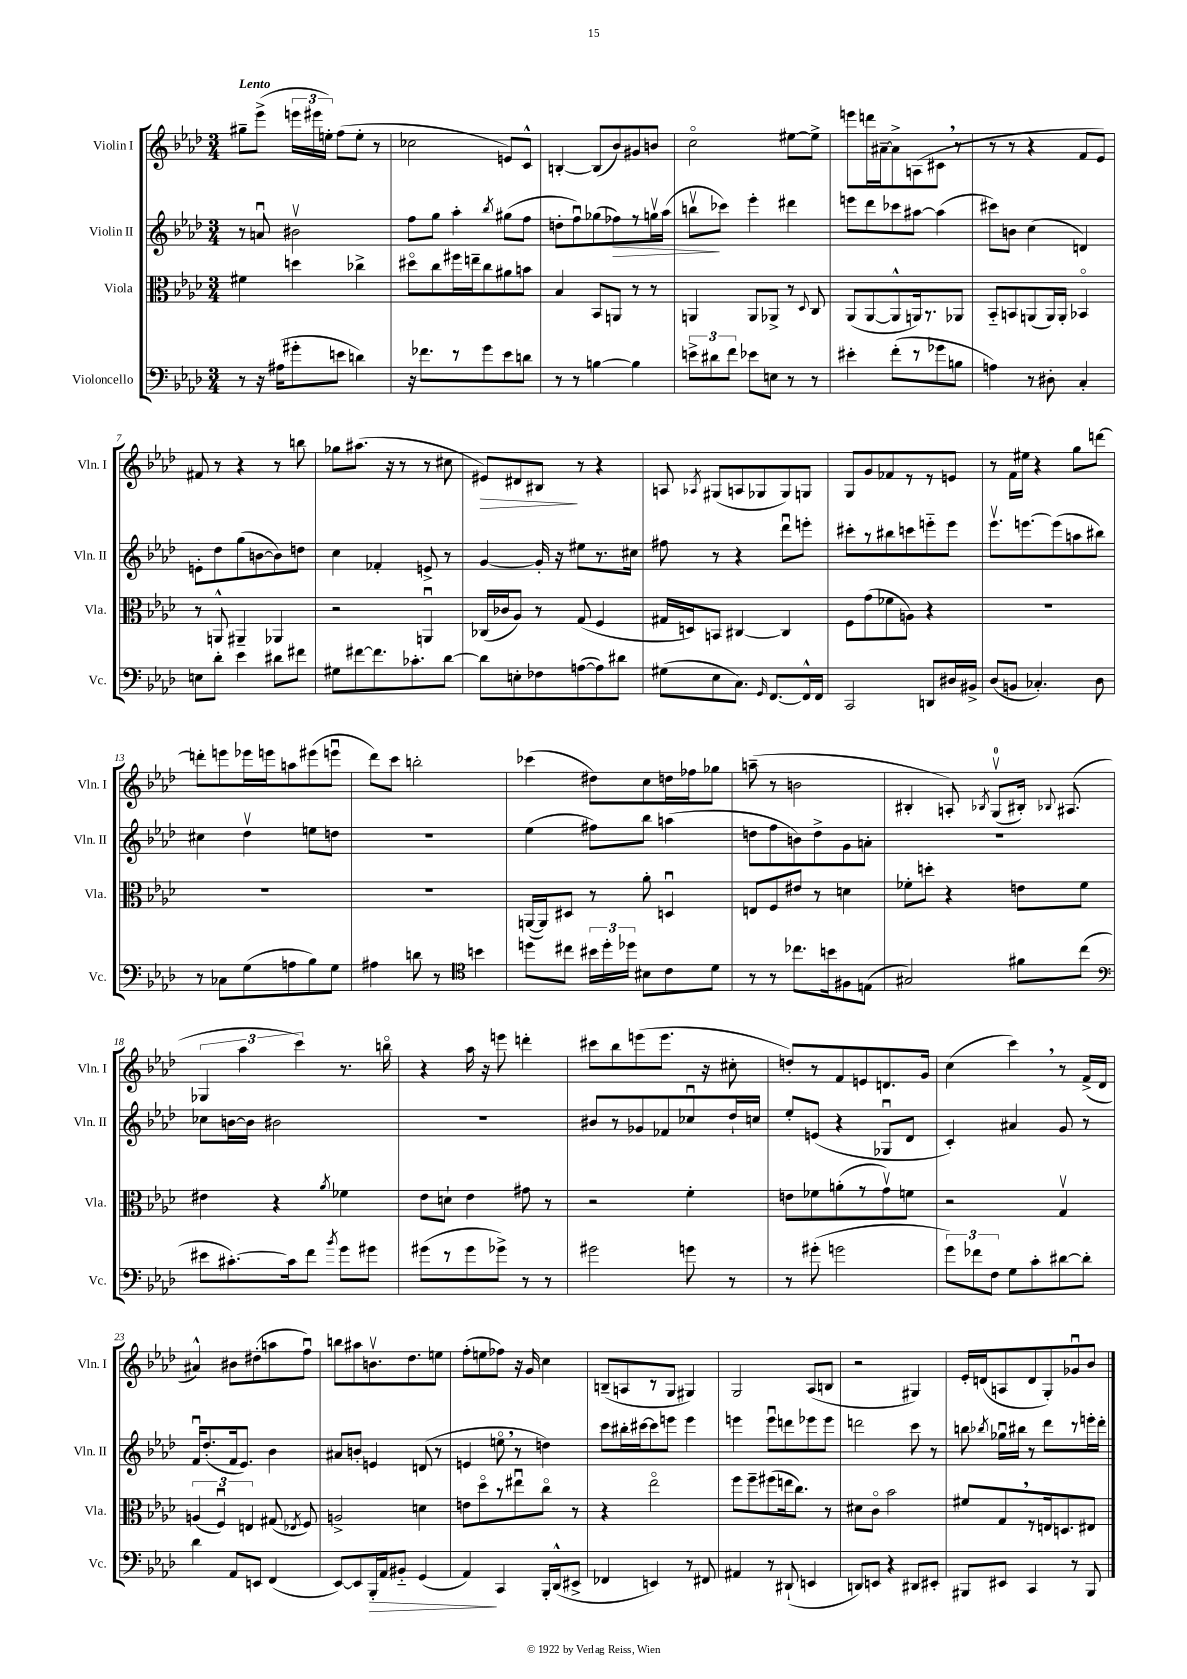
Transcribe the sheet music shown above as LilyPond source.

<<
\new StaffGroup <<
\new Staff = "s0" \with { instrumentName = "Violin I" shortInstrumentName = "Vln. I" } {
    \clef treble \key aes \major \numericTimeSignature \time 3/4 \tempo "Lento"
    \autoBeamOff gis''8[-- ees'''8]->( \tuplet 3/2 { e'''16[ eis'''16 e''16]-.) } f''8[( e''8]-. r8 |
    ces''2 e'8[) c'8]-^ |
    b4~-. b8[( bes'8) gis'8 b'8] |
    c''2\flageolet eis''8[~ eis''8]-> |
    e'''8[ d'''16 ais'16~-- ais'8-> a8( cis'8] \breathe r8 |
    r8 r8 r4 f'8[ ees'8]) |
    fis'8 r8 r4 r8 b''8 |
    ges''8[ ais''8.]( r16 r8 r8 cis''8 |
    eis'8[\>) dis'8 bis8]\! r8 r4 |
    a8 \acciaccatura { aes8 } gis8[( a8 ges8 ges8) g8] |
    g8[ g'8 fes'8 r8 r8 e'8] |
    r8 f'16[ eis''16] r4 g''8[ d'''8]~ |
    d'''8[-. e'''8 ees'''16 e'''16 a''8 eis'''8( e'''8]\downbow |
    des'''8[) c'''8] b''2-. |
    ces'''4( dis''8[) c''8 d''16 fes''16 ges''8] |
    a''8--( r8 b'2 |
    bis4-. a8-.) \acciaccatura { bes8 } g8[-0\upbow( bis16]-.) \appoggiatura { bes8 } ais8.( |
    \tuplet 3/2 { ges4 aes''4 c'''4) } r8. b''16\flageolet |
    r4 aes''16 r16 e'''8 d'''4-. |
    cis'''8[ bes''8 e'''8( e'''8.] r16 cis''8-. |
    d''8[-.) r8 f'8 e'8 d'8. g'16] |
    c''4( c'''4) \breathe r8 f'16[->( des'16] |
    ais'4-^) bis'8[ dis''8-.( a''8 f''8]\downbow) |
    b''8[ ais''8 b'8.\upbow des''8. e''8] |
    f''8[-.( e''8 fes''8]) r16 g'16 c''4 |
    b8[--( a8 r8 g8] gis4) |
    g2 aes8[( b8] |
    r2 gis4) |
    ees'16[-. d'16( a8 d'8 g8-.) ges'8\downbow bes'8] \bar "|." |
}
\new Staff = "s1" \with { instrumentName = "Violin II" shortInstrumentName = "Vln. II" } {
    \clef treble \key aes \major \numericTimeSignature \time 3/4
    \autoBeamOff r8 a'8\downbow bis'2\upbow |
    f''8[ g''8] aes''4-. \acciaccatura { bes''8 } gis''8[( f''8] |
    d''8[-. f''8\downbow) ges''8( fes''8\>) r8 g''16\upbow aes''16]( |
    b''8[\upbow\! ces'''8]) ees'''4-. dis'''4 |
    e'''8[ des'''8 ces'''8 ais''8]~ ais''4( |
    cis'''8[) b'8] c''4( d'4) |
    e'8[-. des''8 g''8( b'8~ b'8) d''8] |
    c''4 fes'4-. e'8-> r8 |
    g'4~ g'16-. r16 eis''8[ r8. cis''16] |
    fis''8 r8 r4 des'''8[\downbow e'''8]-. |
    cis'''8[-. r8 bis''8 c'''8 e'''8-_ e'''8] |
    ees'''8.[\upbow e'''8.~ e'''8( a''8 bis''8]) |
    cis''4 des''4\upbow e''8[ d''8] |
    R2. |
    ees''4( fis''8[) bes''8] a''4( |
    d''8[ f''8 b'8) d''8-> g'8 a'8]-. |
    R2. |
    ces''8[ b'16~ b'16] bis'2 |
    R2. |
    bis'8[ r8 ges'8 fes'8 ces''8\downbow des''16-! c''16] |
    ees''8[-. e'8]( r4 ges8[\downbow des'8] |
    c'4-.) ais'4 g'8 r8 |
    f'16[\downbow des''8.-.( f'16 ees'8.]) bes'4 |
    ais'8[ b'8]-. e'4 d'8( r8 |
    e'4 e''8\flageolet \breathe r8 d''4) |
    c'''8[ bis''16-. cis'''16~ cis'''8 e'''8] e'''4 |
    e'''4 e'''8[\downbow d'''8 ees'''8 ees'''8] |
    d'''2 c'''8 r8 |
    b''8 \acciaccatura { bes''8 } ges''16[\downbow bis''16] r8 des'''8[ r8 e'''16-. des'''16]-. \bar "|." |
}
\new Staff = "s2" \with { instrumentName = "Viola" shortInstrumentName = "Vla." } {
    \clef alto \key aes \major \numericTimeSignature \time 3/4
    \autoBeamOff fis'4 d''4 ces''4-> |
    dis''8[\flageolet c''8 fis''16 e''16-- c''8 ais'8 b'8] |
    bes4 bes,8[ a,8] r8 r8 |
    a,4 a,8[ aes,8]-> r8 \appoggiatura { des8 } c8 |
    aes,8[( aes,8~ aes,8-^ a,16) r8. aes,8] |
    bes,8[-_ b,8 a,8( a,16) a,16]-. bes,4\flageolet |
    r8 a,8-^ ais,4-- aes,4 |
    r2 a,4\downbow |
    ces16[( ces'16 aes8]) r8 g8( f4 |
    gis16[ d16) b,8] cis4~ cis4 |
    f8[ g'8( fes'8 a8]) r4 |
    R2. |
    R2. |
    R2. |
    a,16[~( a,16) dis8] r8 aes'8-. d4\downbow |
    e8[ f8 eis'8] r8 d'4 |
    fes'8[-. d''8]-. r4 e'8[ fes'8] |
    eis'4 r4 \acciaccatura { aes'8 } fes'4 |
    ees'8[ d'8]-! ees'4 gis'8 r8 |
    r2 f'4-. |
    e'8[ fes'8 a'8-.( r8 g'8\upbow) f'8] |
    r2 g4\upbow |
    \tuplet 3/2 { a4( f4\downbow) e4 } gis8( \acciaccatura { ees8 } f8) |
    a2-> d'4 |
    e'8[ des''8\flageolet r8 eis''8\downbow c''8]\flageolet r8 |
    r4 ees''2\flageolet |
    f''8[ f''8-- fis''8( e''16 c''8.]) r8 |
    dis'8[ c'8]\flageolet bes'2 |
    fis'8[ g8 \breathe r8 e16 d8. eis8] \bar "|." |
}
\new Staff = "s3" \with { instrumentName = "Violoncello" shortInstrumentName = "Vc." } {
    \clef bass \key aes \major \numericTimeSignature \time 3/4
    \autoBeamOff r8 r16 ais16[( gis'8-. e'8] d'4) |
    r16 fes'8.[ r8 g'8 ees'8 d'8] |
    r8 r8 b4~ b4 |
    \tuplet 3/2 { e'8[-> dis'8 f'8] } ees'8[ e8] r8 r8 |
    eis'4-. f'8[-.( r8 ges'8 b8] |
    a4) r8 dis8-. c4-. |
    e8[ des'8]-. ees'4 dis'8[ fis'8] |
    gis8[ fis'8~ fis'8. ces'8.-. des'8]~ |
    des'8[ e8-. fes8 a8~( a8) dis'8] |
    gis8[( ees8 c8.]) \grace { g,16 } f,8.[~ f,16-^ f,16] |
    c,2 d,8[ dis16 bis,16]-> |
    des8[( b,8] ces4.-.) des8 |
    r8 ces8[ g8( a8 bes8) g8] |
    ais4 d'8 r8 \clef tenor b'4 |
    d''8[ cis''8] \tuplet 3/2 { bis'16[ d''16-. des''16] } bis8[ c'8 des'8] |
    r8 r8 ces''8.[ b'16 fis8 e8]( |
    gis2) fis'8[ c''8]( |
    \clef bass eis'8[ cis'8.~-.) cis'16 f'8] \acciaccatura { bes'8 } g'8[ gis'8] |
    gis'8[( r8 gis'8 ges'8]->) r8 r8 |
    gis'2 g'8 r8 |
    r8 gis'8-.( g'2 |
    \tuplet 3/2 { g'8[) fes'8 f8] } g8[ c'8-. dis'8~ dis'8]-. |
    des'4 aes,8[ e,8] f,4( |
    ees,8[~) ees,8 bes,,16-.\> aes,16 bis,8]-_ g,4( |
    aes,4\!) c,4 bes,,16[-. des,16-^( eis,8]-> |
    fes,4 e,4) r8 fis,8 |
    ais,4 r8 dis,8-!( e,4 |
    d,8[) e,8] r4 dis,8[ eis,8]-. |
    bis,,8[ eis,8] c,4 r8 bis,,8 \bar "|." |
}
>>
>>
